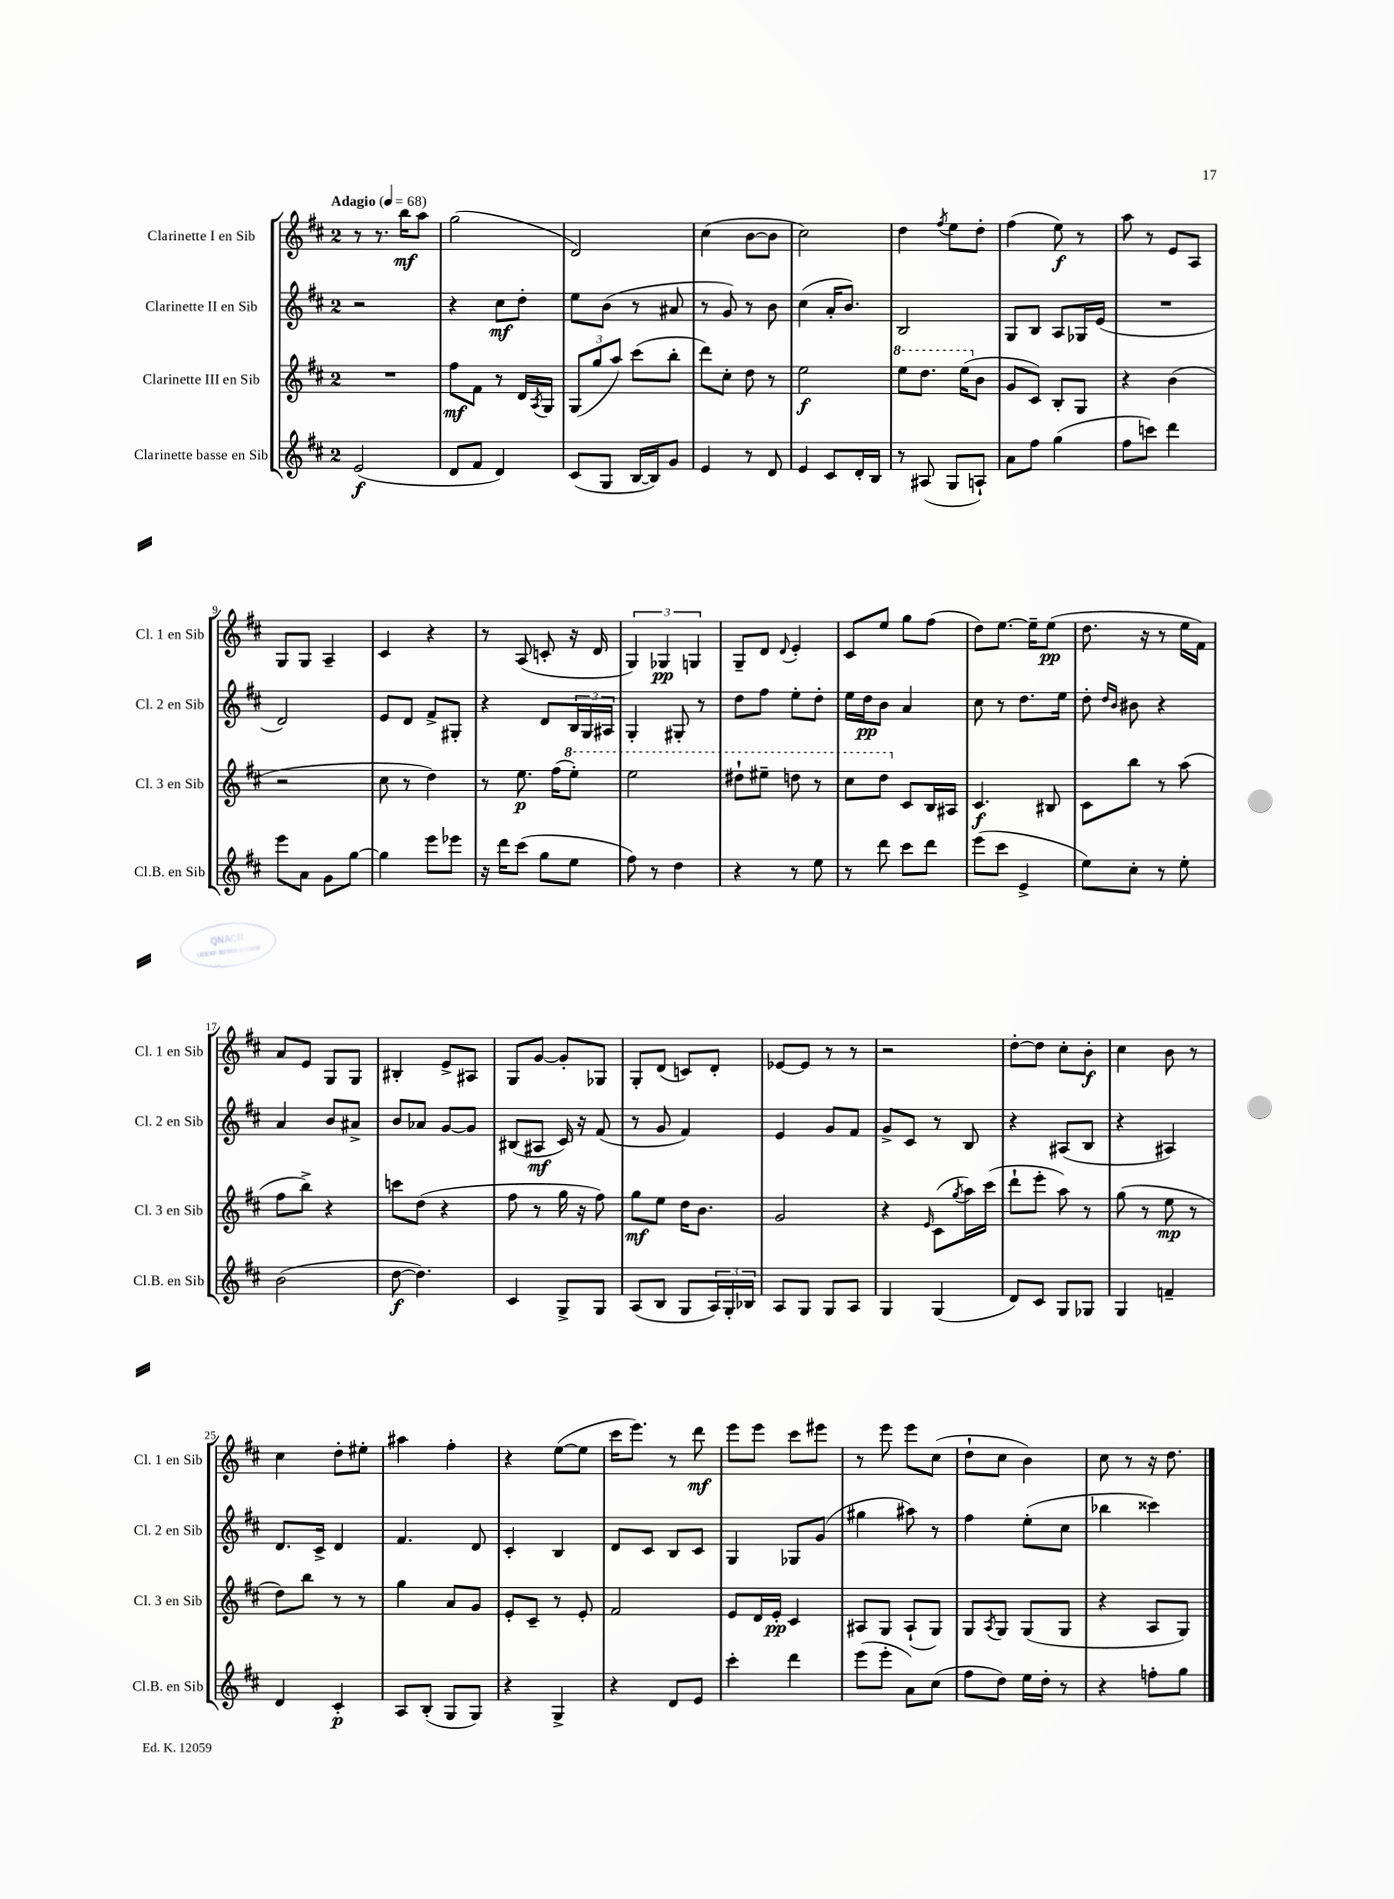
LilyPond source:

<<
\new StaffGroup <<
\new Staff = "s0" \with { instrumentName = "Clarinette I en Sib" shortInstrumentName = "Cl. 1 en Sib" } {
    \clef treble \key d \major \once \override Staff.TimeSignature.style = #'single-digit \time 2/4 \tempo "Adagio" 4 = 68
    r8 r8. b''16\mf a''8 |
    g''2( |
    d'2) |
    cis''4( b'8~ b'8 |
    cis''2) |
    d''4 \acciaccatura { fis''8 } e''8 d''8-. |
    fis''4( e''8\f) r8 |
    a''8 r8 e'8 a8 |
    g8 g8 a4-- |
    cis'4 r4 |
    r8 a8( c'8-. r16 d'16 |
    \tuplet 3/2 { g4) ges4\pp g4 } |
    g8-- d'8 \appoggiatura { d'8 } e'4-. |
    cis'8 e''8 g''8 fis''8( |
    d''8) e''8.~ e''16-- e''8\pp( |
    d''8. r16 r8 e''16 fis'16) |
    a'8 e'8 g8 g8 |
    bis4-. e'8-> ais8 |
    g8 g'8~ g'8-. ges8 |
    g8-. d'8( c'8) d'8-. |
    ees'8~ ees'8 r8 r8 |
    r2 |
    d''8~-. d''8 cis''8-. b'8-.\f |
    cis''4 b'8 r8 |
    cis''4 d''8-. eis''8-. |
    ais''4 fis''4-. |
    r4 e''8~( e''8 |
    cis'''16 e'''8.) r8 d'''8\mf |
    e'''8 e'''8 cis'''8 eis'''8 |
    r8 e'''8 e'''8 cis''8( |
    d''8-! cis''8 b'4) |
    cis''8 r8 r16 d''8. \bar "|." |
}
\new Staff = "s1" \with { instrumentName = "Clarinette II en Sib" shortInstrumentName = "Cl. 2 en Sib" } {
    \clef treble \key d \major \once \override Staff.TimeSignature.style = #'single-digit \time 2/4
    r2 |
    r4 cis''8\mf d''8-. |
    e''8 b'8( r8 ais'8 |
    r8 g'8) r8 b'8 |
    cis''4( a'16-. b'8.) |
    b2 |
    g8 b8 a8 ges16 e'16( |
    R2 |
    d'2) |
    e'8 d'8 fis'8-> gis8-. |
    r4 d'8 \tuplet 3/2 { b16 g16 ais16 } |
    g4-. gis8-. r8 |
    d''8 fis''8 e''8-. d''8-. |
    e''16 d''16\pp b'8 a'4 |
    cis''8 r8 d''8. e''16 |
    d''8-. \grace { d''16 b'16 } bis'8 r4 |
    a'4 b'8 ais'8-> |
    b'8 aes'8 g'8~ g'8 |
    bis8( ais8\mf cis'16) r16 fis'8( |
    r8 g'8 fis'4) |
    e'4 g'8 fis'8 |
    g'8-> cis'8 r8 b8 |
    r4 ais8( b8 |
    r4 ais4) |
    d'8. cis'16-> d'4 |
    fis'4. d'8 |
    cis'4-. b4 |
    d'8 cis'8 b8 cis'8 |
    g4 ges8 g'8( |
    gis''4 ais''8) r8 |
    fis''4 e''8-.( cis''8 |
    bes''4 cisis'''4) \bar "|." |
}
\new Staff = "s2" \with { instrumentName = "Clarinette III en Sib" shortInstrumentName = "Cl. 3 en Sib" } {
    \clef treble \key d \major \once \override Staff.TimeSignature.style = #'single-digit \time 2/4
    R2 |
    fis''8\mf fis'8 r8 d'16 \acciaccatura { a8 } g16 |
    \tuplet 3/2 { g8( g''8 a''8) } cis'''8( b''8-. |
    d'''8) cis''8-. d''8 r8 |
    e''2\f |
    \ottava #1 e'''8 d'''8. e'''16( \ottava #0 b'8 |
    g'8 cis'8) b8-. g8 |
    r4 b'4( |
    r2 |
    cis''8 r8 d''4) |
    r8 e''8.\p fis''16( \ottava #1 e'''8-.) |
    e'''2 |
    dis'''8-! eis'''8-- d'''8 r8 |
    cis'''8 d'''8 \ottava #0 cis'8 b16 ais16 |
    cis'4.\f bis8 |
    cis'8 b''8 r8 a''8( |
    fis''8 b''8->) r4 |
    c'''8 d''8( r4 |
    fis''8 r8 g''16 r16 fis''8) |
    g''8\mf e''8 d''16 b'8. |
    g'2 |
    r4 \grace { e'16 } cis'8( \acciaccatura { g''8 } a''16) cis'''16( |
    d'''8-! e'''8-. a''8) r8 |
    g''8( r8 e''8\mp r8 |
    d''8) b''8 r8 r8 |
    g''4 a'8 g'8 |
    e'8-. cis'8-- r8 e'8-. |
    fis'2 |
    e'8 d'16 e'16-.\pp cis'4 |
    ais8 g8 ais8-!( g8) |
    g8 \acciaccatura { a8 } g8 g8( g8 |
    r4 a8 g8) \bar "|." |
}
\new Staff = "s3" \with { instrumentName = "Clarinette basse en Sib" shortInstrumentName = "Cl.B. en Sib" } {
    \clef treble \key d \major \once \override Staff.TimeSignature.style = #'single-digit \time 2/4
    e'2\f( |
    d'8 fis'8 d'4) |
    cis'8( g8 b16~ b16) g'8 |
    e'4 r8 d'8 |
    e'4 cis'8 d'16-. b16 |
    r8 ais8( g8 a8-!) |
    a'8 fis''8 g''4( |
    fis''8 c'''8) d'''4 |
    e'''8 a'8 g'8 g''8~ |
    g''4 e'''8 ees'''8 |
    r16 d'''16 cis'''8( g''8 e''8 |
    fis''8) r8 d''4 |
    r4 r8 e''8 |
    r8 d'''8 cis'''8 d'''8 |
    e'''8( cis'''8 e'4-> |
    e''8) cis''8-. r8 e''8-. |
    b'2( |
    d''8~\f d''4.) |
    cis'4 g8-> g8 |
    a8( b8 g8 \tuplet 3/2 { a16) g16-. bes16 } |
    a8 g8 g8 a8 |
    g4 g4( |
    d'8) cis'8 g8 ges8 |
    g4 f'4-- |
    d'4 cis'4-.\p |
    a8 b8-.( g8 g8) |
    r4 g4-> |
    r4 d'8 e'8 |
    cis'''4-. d'''4 |
    e'''8( e'''8-. a'8) cis''8( |
    fis''8 d''8) e''16 d''16-. r8 |
    r4 f''8-. g''8 \bar "|." |
}
>>
>>
